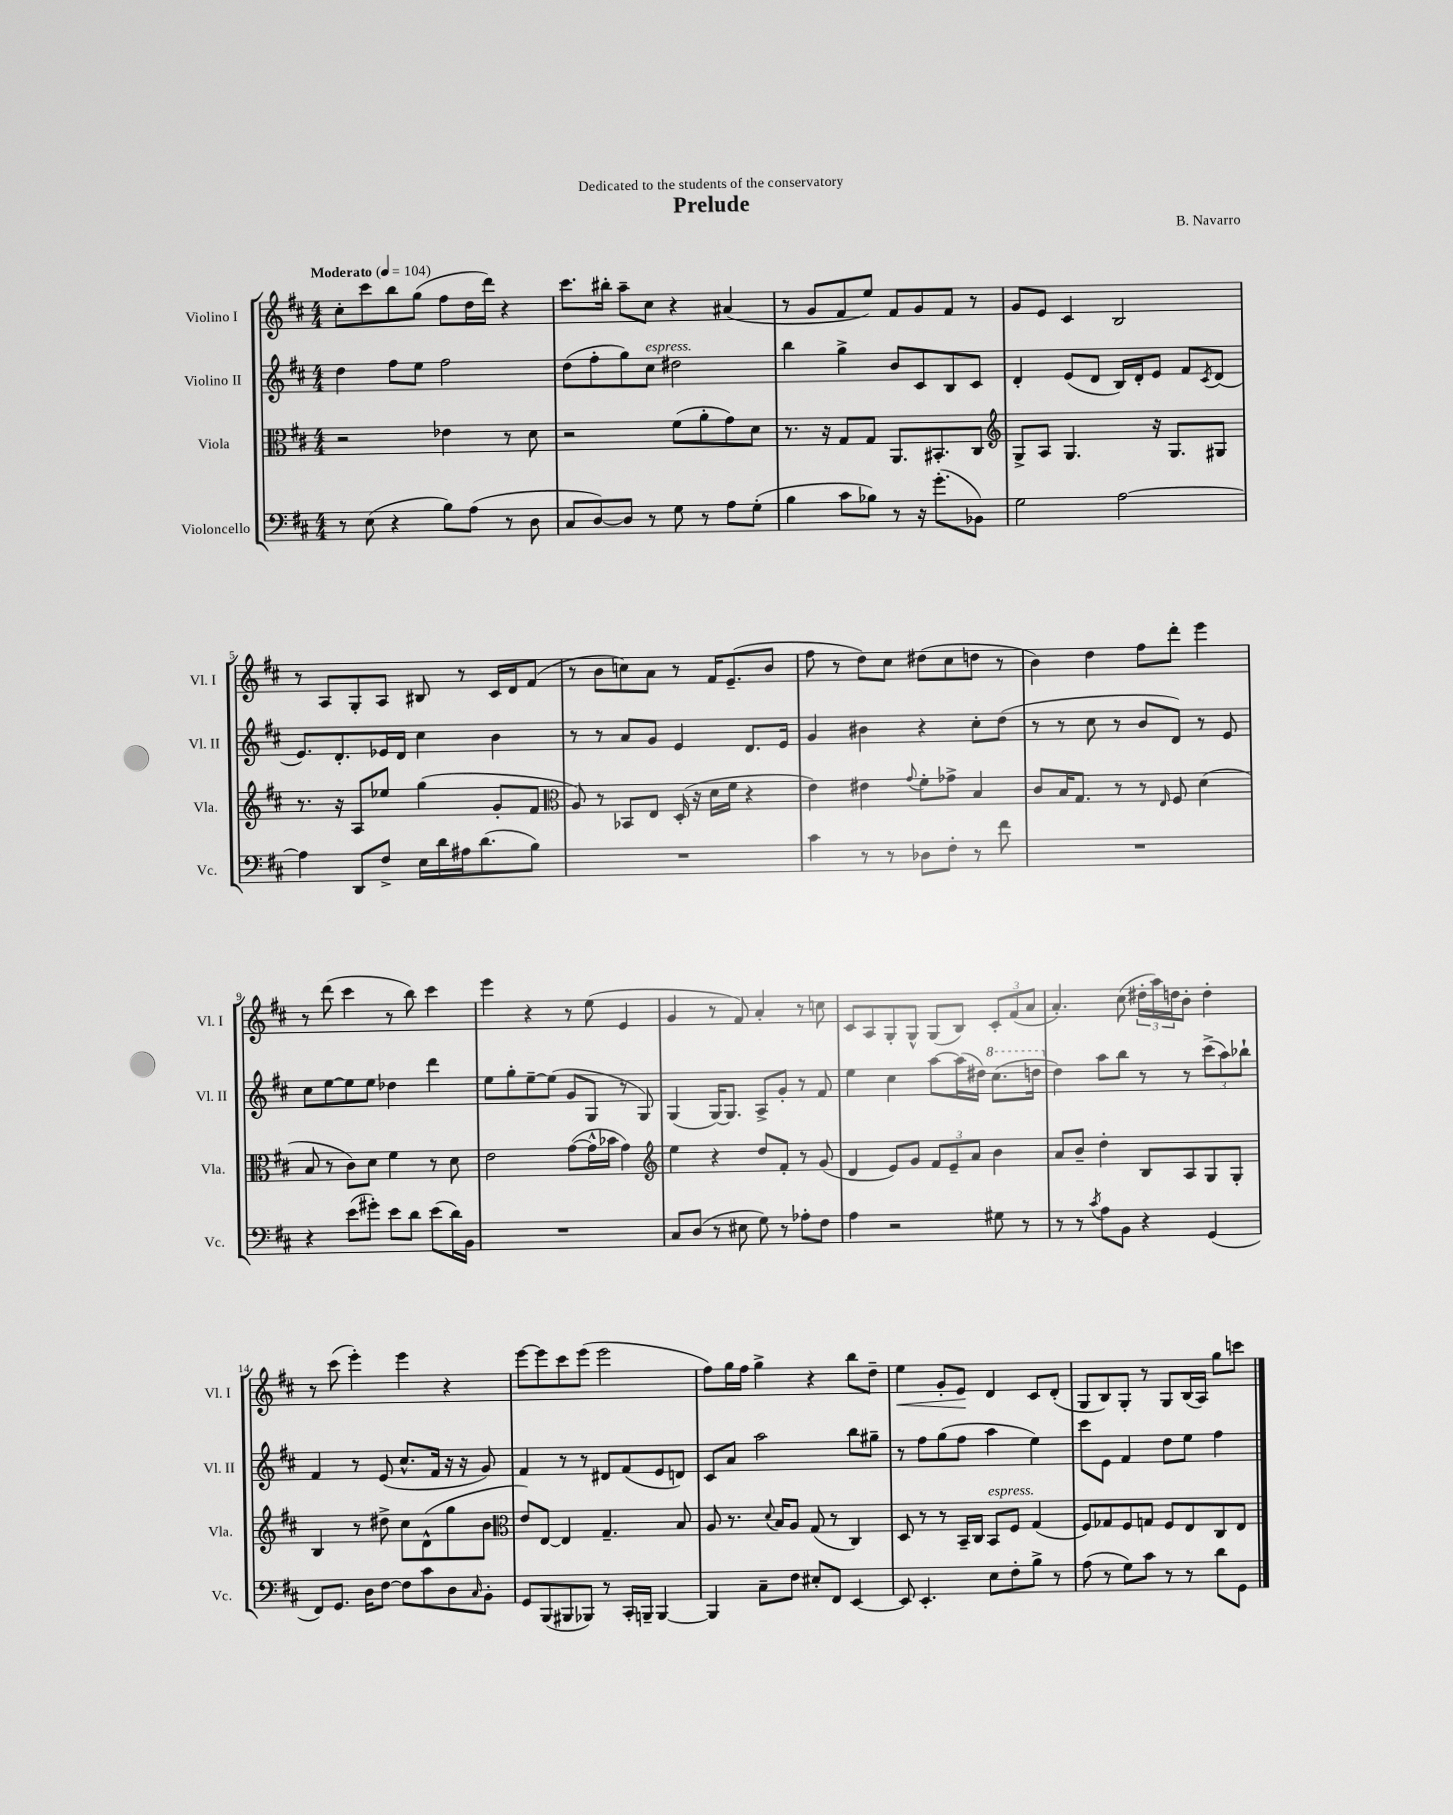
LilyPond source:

\header { title = "Prelude" composer = "B. Navarro" dedication = "Dedicated to the students of the conservatory" }
<<
\new StaffGroup <<
\new Staff = "s0" \with { instrumentName = "Violino I" shortInstrumentName = "Vl. I" } {
    \clef treble \key d \major \numericTimeSignature \time 4/4 \tempo "Moderato" 4 = 104
    cis''8-. cis'''8 b''8 g''8( fis''8 d''16 d'''16) r4 |
    cis'''8. bis''16-. a''8-- cis''8 r4 ais'4( |
    r8 g'8 fis'8 e''8) fis'8 g'8 fis'8 r8 |
    g'8 e'8 cis'4 b2 |
    r8 a8 g8-. a8 bis8 r8 cis'16 d'16 fis'8( |
    r8 b'8 c''8) a'8 r8 fis'16 e'8.--( b'8 |
    fis''8 r8 d''8) cis''8 dis''8( cis''8 d''8 r8 |
    b'4) d''4 fis''8 d'''8-. e'''4 |
    r8 d'''8( cis'''4 r8 b''8) cis'''4 |
    e'''4 r4 r8 e''8( e'4 |
    g'4 r8 fis'8) a'4-. r8 c''8 |
    cis'8 a8 g8-. g8-^ g8( b8) \tuplet 3/2 { cis'8-. fis'8( a'8 } |
    a'4.-.) cis''8( \tuplet 3/2 { dis''16-. a''16) d''16 } b'8-. d''4-. |
    r8 cis'''8( e'''4-.) e'''4 r4 |
    e'''8~ e'''8 cis'''8 e'''8( e'''2 |
    fis''8) g''16 fis''16 g''4-> r4 b''8 d''8-- |
    e''4\< g'8-. e'8\! d'4 cis'8 d'8-.( |
    g8 b8) g8-. r8 g8 b16( a16) g''8 c'''8 \bar "|." |
}
\new Staff = "s1" \with { instrumentName = "Violino II" shortInstrumentName = "Vl. II" } {
    \clef treble \key d \major \numericTimeSignature \time 4/4
    d''4 fis''8 e''8 fis''2 |
    d''8( fis''8-. g''8) cis''8^\markup { \italic "espress." } dis''2 |
    b''4 g''4-> b'8 cis'8 b8 cis'8 |
    d'4-. e'8( d'8 b16) d'16-. e'8 fis'8 \acciaccatura { cis'8 } d'8( |
    e'8.) d'8.-. ees'16 d'16 cis''4 b'4 |
    r8 r8 a'8 g'8 e'4 d'8. e'16 |
    g'4 bis'4 r4 cis''8-. d''8( |
    r8 r8 cis''8 r8 b'8 d'8) r8 e'8 |
    cis''8 e''8~ e''8 e''8 des''4 d'''4 |
    e''8 g''8-. e''8~-- e''8( g'8 g8 r8 g8) |
    g4( g16~) g8. a8-> g'8-. r8 fis'8 |
    e''4 cis''4 a''8~ a''16( dis''16) \ottava #1 cis'''8.( d'''!16 \ottava #0 |
    d''4) a''8 b''8 r8 r8 \tuplet 3/2 { cis'''8->( a''8) bes''8-! } |
    fis'4 r8 e'8( cis''8.-^ fis'16 r16 r16 g'8) |
    fis'4 r8 r8 dis'8 fis'8( e'8 d'8) |
    cis'8 a'8 a''2 b''8 gis''8-- |
    r8 fis''8 g''8( fis''8 a''4 e''4) |
    cis'''8 e'8 fis'4 d''8 e''8 fis''4 \bar "|." |
}
\new Staff = "s2" \with { instrumentName = "Viola" shortInstrumentName = "Vla." } {
    \clef alto \key d \major \numericTimeSignature \time 4/4
    r2 ees'4 r8 d'8 |
    r2 fis'8( a'8-. g'8) d'8 |
    r8. r16 g8 g8 a,8. bis,8.-. cis8 |
    \clef treble g8-> a8 g4. r16 g8. gis8 |
    r8. r16 a8 ees''8 g''4( g'8-. fis'8 |
    \clef alto a8) r8 bes,8 e8 d16-.( r16 d'16 fis'16 r4 |
    e'4) eis'4 \appoggiatura { g'8 } fis'8-. ges'8-> b4 |
    cis'8 b16 g8. r8 r8 \grace { e16 } fis8 d'4( |
    b8 r8 cis'8) d'8 fis'4 r8 d'8 |
    e'2 g'8~( g'16-^ bes'16 g'4) |
    \clef treble e''4 r4 d''8 fis'8-. r8 g'8( |
    d'4 e'8) g'8 \tuplet 3/2 { fis'8 e'8-- a'8 } b'4 |
    a'8 b'8-- d''4-. b8 a8 g8 g8-. |
    b4 r8 dis''8-> cis''8 d'8-^( g''8 b'8 |
    \clef alto e'8) e8~ e4 g4.-- b8 |
    a8 r8. \appoggiatura { d'8 } b16 a8 g8( r8 cis4) |
    d8 r8 r8 b,16-- cis16 b,8^\markup { \italic "espress." } fis8 g4( |
    fis8) ges8 fis8 g8 fis8 e8 cis8 e8 \bar "|." |
}
\new Staff = "s3" \with { instrumentName = "Violoncello" shortInstrumentName = "Vc." } {
    \clef bass \key d \major \numericTimeSignature \time 4/4
    r8 e8( r4 b8) a8( r8 d8 |
    cis8 d8~) d8 r8 g8 r8 a8 g8-.( |
    b4 cis'8 bes8) r8 r16 g'8.-.( bes,8) |
    g2 a2~ |
    a4 d,8 fis8-> e16 d'16 ais16 d'8.( b8) |
    R1 |
    cis'4 r8 r8 des8 fis8-. r8 fis'8 |
    R1 |
    r4 e'8( gis'8-.) e'8 d'8 e'8( d'16) b,16 |
    R1 |
    cis8 d8( r8 eis8 g8) r8 aes8-. fis8 |
    a4 r2 gis8 r8 |
    r8 r8 \acciaccatura { cis'8 } a8 b,8 r4 g,4( |
    fis,8) g,8. d16 fis8~ fis8 cis'8 d8 \grace { cis16 } b,8-. |
    g,8 b,,8( bis,,8 bes,,8) r8 cis,16-. b,,16-- b,,4~ |
    b,,4 cis8-- fis8 eis8-. fis,8 e,4~ |
    e,8 e,4.-. e8 fis8-. b8-> r8 |
    a8( r8 g8) cis'8 r8 r8 d'8 g,8 \bar "|." |
}
>>
>>
